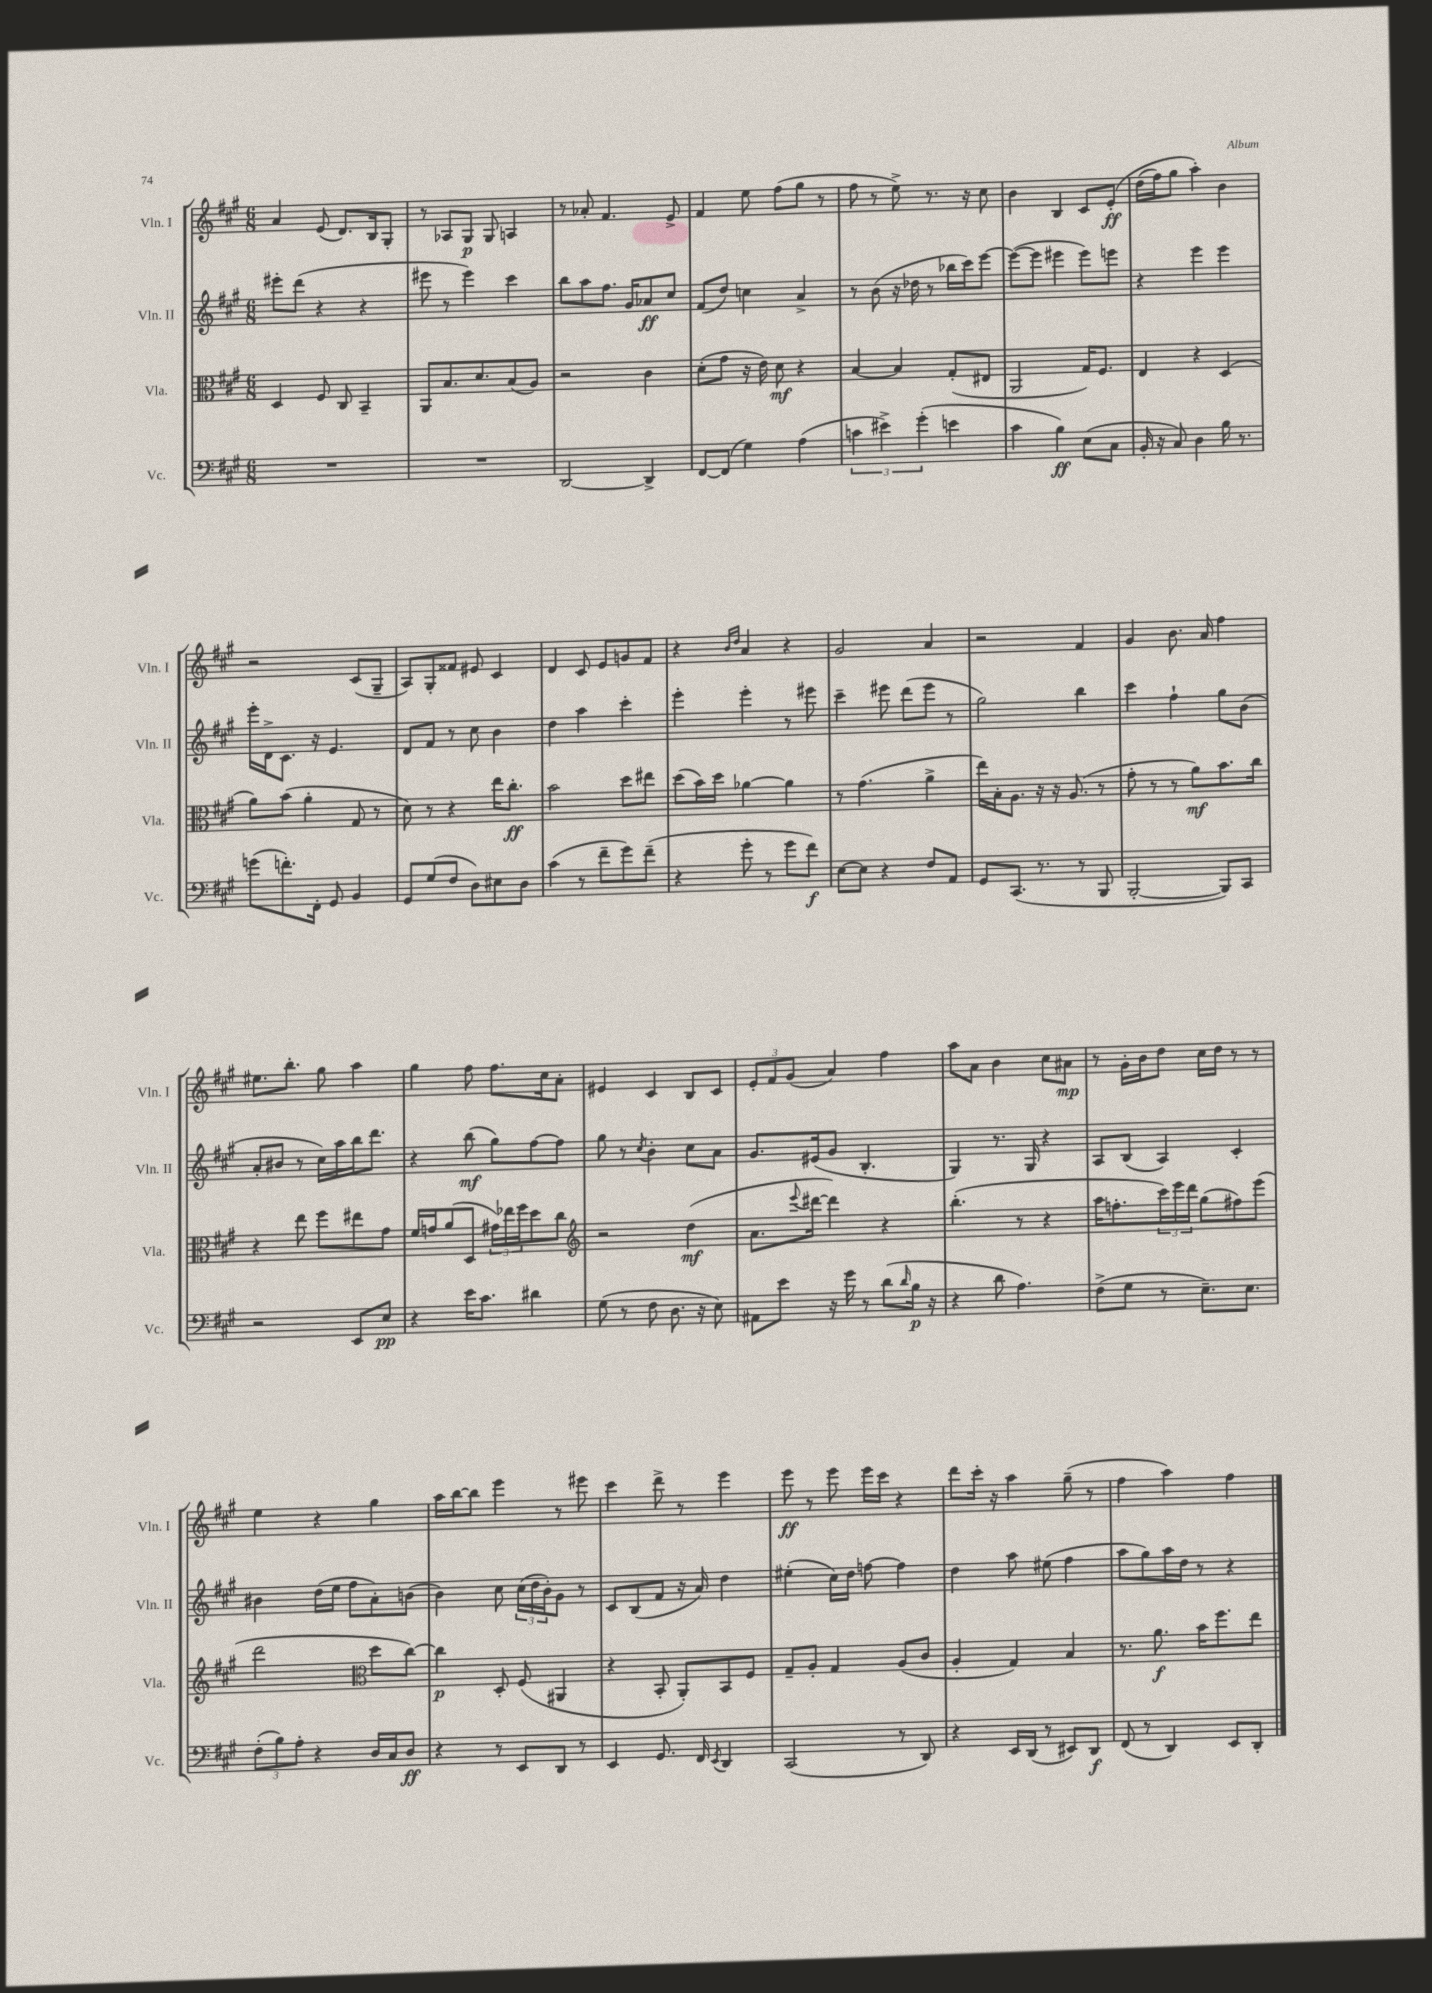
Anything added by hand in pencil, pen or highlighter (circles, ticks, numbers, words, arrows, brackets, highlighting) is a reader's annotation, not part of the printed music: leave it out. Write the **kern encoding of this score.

**kern	**kern	**kern	**kern
*staff4	*staff3	*staff2	*staff1
*clefF4	*clefC3	*clefG2	*clefG2
*k[f#c#g#]	*k[f#c#g#]	*k[f#c#g#]	*k[f#c#g#]
*M6/8	*M6/8	*M6/8	*M6/8
2.r	4D	8eee#'	4a
.	.	(8ddd	.
.	8F#	4r	(8e
.	8C#	.	8.d)
.	4BB~	4r	.
.	.	.	16B
.	.	.	8G#'
=	=	=	=
2.r	8AA	8eee#	8r
.	8.B	8r	8A-
.	.	4eee#)	8G#
.	8.d	.	.
.	.	.	8G#
.	(8B	4ccc#	4A
.	8A)	.	.
=	=	=	=
[2DD	2r	8bb	8r
.	.	8aa	8a-'
.	.	8.ff#	4.f#
.	.	16g#	.
4DD^]	4c#	8a-	.
.	.	8cc#	8e^
=	=	=	=
[8FF#	(8d'	(8f#	4f#
(8FF#]	8g#	8dd)	.
4G#)	16r	4cc	8ee
.	16e)	.	.
.	8d	.	(8ff#
(4A	4r	4a^	8gg#
.	.	.	8r
=	=	=	=
6c	[4B	8r	8ff#
.	.	(8b	8r
6e#^)	.	.	.
.	4B]	16r	8ee^)
.	.	16dd-	.
(6g#'	.	.	.
.	.	8r	8.r
4e	(8G#'	16bb-	.
.	.	16ccc#)	16r
.	8E#	[8eee	8cc#
=	=	=	=
4c#	2AA	(8eee_	4b
.	.	8eee]	.
4B)	.	4eee#	4B
(8E	16G#)	8eee#)	8c#
.	8.F#	.	.
8C#	.	8eee	&(8e'
=	=	=	=
16BB'	4E	4r	(16dd
16r	.	.	16ff#)
8C#)	.	.	8gg#
4D	4r	4eee	4aa'&)
16B	(4D	4eee	4b
8.r	.	.	.
=	=	=	=
(8g	8a)	16eee'	2r
.	.	16d^	.
8.f')	(8b	8.c#	.
.	4a'	.	.
16FF#'	.	16r	.
8GG#	.	4.e	.
4BB	8G#	.	(8c#
.	8r	.	8G#~
=	=	=	=
8GG#	8d)	8d	8A)
(8G#	8r	8f#	8G#'
8F#	4r	8r	8f##
8D)	.	8cc#	8e#
8E#	16ee	4b	4c#
.	8.cc#'	.	.
8D	.	.	.
=	=	=	=
(4c#	2b	4dd	4d
8r	.	4aa	8c#
8f#~	.	.	8e
8g#)	8dd	4ccc#'	8g
(8f#~	8ee#	.	8f#
=	=	=	=
4r	(8dd	4eee'	4r
.	16b)	.	.
.	16dd	.	.
.	.	.	16qqb
.	.	.	16qqdd
8g#'	[4a-	4eee'	4a
8r	.	.	.
8g#	4a-]	8r	4r
8f#)	.	8eee#	.
=	=	=	=
[8E	8r	4ccc#~	2g#
8E]	(4.g#	.	.
4r	.	8eee#	.
.	.	(8ddd	.
8F#	4a^	8eee#	4a
8AA	.	8r	.
=	=	=	=
8GG#	16ee)	2gg#)	2r
.	16B'	.	.
(8.CC#	8.A	.	.
8.r	16r	.	.
.	16r	.	.
.	(8.A	.	.
8r	.	4bb	4f#
8BBB	8r	.	.
=	=	=	=
[2BBB'	8g#'	4ccc#	4g#
.	8r	.	.
.	8r	4ff#`	8.b
.	8a)	.	.
.	.	.	16a
8BBB])	8.b	8gg#	4ff#
8CC#	.	(8b	.
.	16cc#	.	.
=	=	=	=
2r	4r	8a'	8.ee#
.	.	8b#	.
.	.	.	8.bb'
.	8ee	8r	.
.	8ff#	16cc#)	8gg#
.	.	16aa	.
8EE	8ee#	16bb	4aa
.	.	8.ddd	.
8E	8g#	.	.
=	=	=	=
4r	16f#	4r	4gg#
.	16g	.	.
.	(8a	.	.
16e	8D	(8bb	8ff#
8.c#	.	.	.
.	24g#)	8gg#)	8.ff#
.	24ee-	.	.
.	24ff#	.	.
4d#	8dd	[8ff#	.
.	.	.	16cc#
.	8cc#	8ff#]	8a'
=	=	=	=
*	*clefG2	*	*
(8G#	2r	8gg#	4e#
8r	.	8r	.
.	.	8qcc#	.
8F#	.	4b'	4c#
8.D	.	.	.
.	(4dd	8cc#	8B
16r	.	.	.
8E)	.	8a	8c#
=	=	=	=
8AA#	8.a	8.g#	12e'
.	.	.	12f#
8e	.	.	.
.	.	.	(12g#
.	8qqeee	.	.
.	[16ddd#	(16e#	.
16r	4ddd#])	8g#	4a)
16g#	.	.	.
8r	.	4.B'	.
(8d	4r	.	4ff#
16qqd	.	.	.
16B	.	.	.
16r	.	.	.
=	=	=	=
4r	(4.bb'	4G#)	8aa
.	.	.	8a
8d	.	8.r	4b
4.A)	8r	.	.
.	.	16G#	.
.	4r	4r	8cc#
.	.	.	8a#
=	=	=	=
(8F#^	16aa	8A	8r
.	8.ff'	.	.
8G#	.	(8B	16g#'
.	.	.	16b
8r	24ccc#)	4A)	8dd
.	24eee	.	.
.	24ddd	.	.
8.E~)	(8gg#	.	16cc#
.	.	.	16dd
.	8ff#)	4c#'	8r
8.E	.	.	.
.	(8eee	.	8r
=	=	=	=
(12F#'	2ddd	4b#	4ee
12B)	.	.	.
12A'	.	.	.
4r	.	(16dd	4r
.	.	16ee	.
.	.	8ff#	.
*	*clefC3	*	*
16D	8dd	8a')	4gg#
16C#	.	.	.
8D	[8cc#)	(8b	.
=	=	=	=
4r	4cc#]	4b)	16aa
.	.	.	[16bb
.	.	.	8bb]
8r	8D'	8cc#	4eee
8EE	(8F#	(24cc#	.
.	.	24dd	.
.	.	24b')	.
8DD	4AA#	8g#	8r
8r	.	8r	8eee#
=	=	=	=
4EE	4r	8c#	4ccc#
.	.	(8B	.
8.GG#	8BB'	8f#	8ddd^
.	8AA')	16r	8r
16FF#	.	16a)	.
8qEE	.	.	.
4DD	8BB	4dd	4eee
.	8F#	.	.
=	=	=	=
(2CC#	8G#~	(4ee#'	8eee
.	8A'	.	8r
.	4G#	16cc#)	8eee
.	.	16dd	.
.	.	[8ff	16eee
.	.	.	16ccc#
8r	(8A	4ff]	4r
8DD)	8c#	.	.
=	=	=	=
4r	4A'	4dd	8ddd
.	.	.	16ccc#'
.	.	.	16r
16EE	4G#)	8aa	4aa
(16DD	.	.	.
8r	.	(8ee#	.
8EE#)	4B	4ff#	(8gg#~
8DD	.	.	8r
=	=	=	=
(8FF#	8.r	8aa	4ff#
8r	.	8gg#)	.
.	8.a	.	.
4DD)	.	16aa	4aa)
.	.	16dd	.
.	16b	8r	.
.	8.ff#	.	.
8EE	.	4r	4ff#
8DD'	8ee	.	.
==	==	==	==
*-	*-	*-	*-
